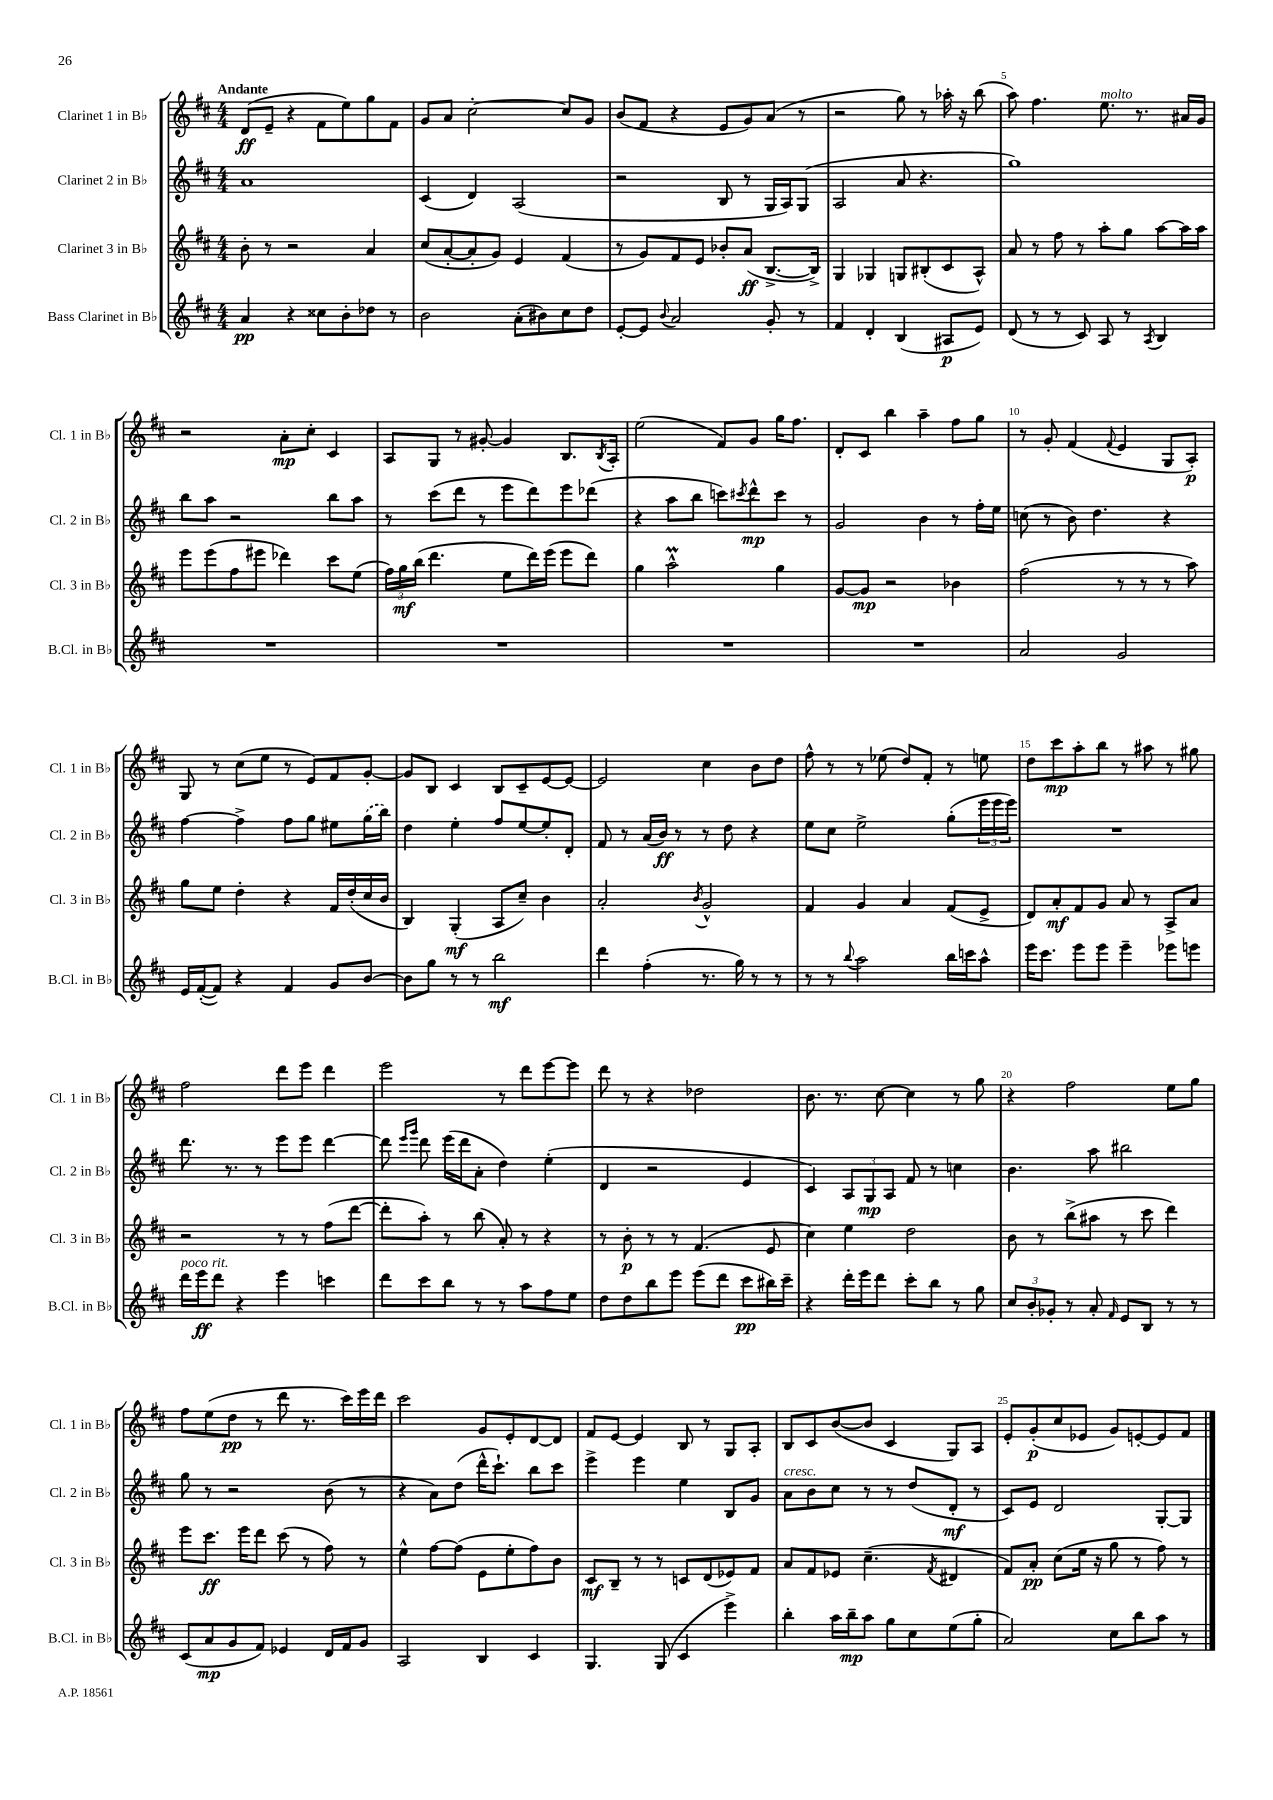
<<
\new StaffGroup <<
\new Staff = "s0" \with { instrumentName = "Clarinet 1 in Bb" shortInstrumentName = "Cl. 1 in Bb" } {
    \clef treble \key d \major \numericTimeSignature \time 4/4 \tempo "Andante"
    d'8\ff( e'8-- r4 fis'8 e''8) g''8 fis'8 |
    g'8 a'8 cis''2~-. cis''8 g'8 |
    b'8( fis'8 r4 e'8 g'8) a'8( r8 |
    r2 g''8) r8 aes''16-. r16 b''8( |
    a''8) fis''4. e''8.^\markup { \italic "molto" } r8. ais'16 g'16 |
    r2 a'8-.\mp cis''8-. cis'4 |
    a8 g8 r8 gis'8~-. gis'4 b8. \acciaccatura { b8 } a16-. |
    e''2( fis'8) g'8 g''16 fis''8. |
    d'8-. cis'8 b''4 a''4-- fis''8 g''8 |
    r8 g'8-. fis'4( \appoggiatura { fis'8 } e'4 g8 a8-.\p) |
    g8 r8 cis''8( e''8 r8 e'8) fis'8 g'8~-. |
    g'8 b8 cis'4 b8 cis'8-- e'8~ e'8~ |
    e'2 cis''4 b'8 d''8 |
    fis''8-^ r8 r8 ees''8( d''8) fis'8-. r8 e''8 |
    d''8 cis'''8\mp a''8-. b''8 r8 ais''8 r8 gis''8 |
    fis''2 d'''8 e'''8 d'''4 |
    e'''2 r8 d'''8 e'''8~ e'''8 |
    d'''8 r8 r4 des''2 |
    b'8. r8. cis''8~ cis''4 r8 g''8 |
    r4 fis''2 e''8 g''8 |
    fis''8 e''8( d''8\pp r8 d'''8 r8. cis'''16) e'''16 d'''16 |
    cis'''2 g'8 e'8-. d'8~ d'8 |
    fis'8 e'8~ e'4 b8 r8 g8 a8-. |
    b8 cis'8 b'8~( b'8 cis'4 g8) a8 |
    e'8-. g'8-.\p( cis''8 ees'8 g'8) e'8~-. e'8 fis'8 \bar "|." |
}
\new Staff = "s1" \with { instrumentName = "Clarinet 2 in Bb" shortInstrumentName = "Cl. 2 in Bb" } {
    \clef treble \key d \major \numericTimeSignature \time 4/4
    a'1 |
    cis'4( d'4) a2( |
    r2 b8 r8 g16 a16) g8( |
    a2 a'8 r4. |
    g''1) |
    b''8 a''8 r2 b''8 a''8 |
    r8 cis'''8( d'''8 r8 e'''8 d'''8) e'''8 des'''8( |
    r4 a''8 b''8 c'''8) \acciaccatura { cis'''8 } d'''8-^\mp cis'''8 r8 |
    g'2 b'4 r8 fis''16-. e''16 |
    c''8( r8 b'8) d''4. r4 |
    fis''4~ fis''4-> fis''8 g''8 eis''8 \once \slurDashed g''16( b''16) |
    d''4 e''4-. fis''8 e''8~ e''8-. d'8-. |
    fis'8 r8 a'16( b'16\ff) r8 r8 d''8 r4 |
    e''8 cis''8 e''2-> g''8-.( \tuplet 3/2 { e'''16 e'''16 e'''16) } |
    R1 |
    d'''8. r8. r8 e'''8 e'''8 d'''4~ |
    d'''8 \grace { e'''16 g'''16 } d'''8 e'''16( d'''16 a'8-. d''4) e''4-.( |
    d'4 r2 e'4 |
    cis'4) \tuplet 3/2 { a8 g8\mp a8 } fis'8 r8 c''4 |
    b'4. a''8 bis''2 |
    g''8 r8 r2 b'8( r8 |
    r4 a'8) d''8( d'''16-^ cis'''8.-!) b''8 cis'''8 |
    e'''4-> e'''4 e''4 b8 g'8 |
    a'8^\markup { \italic "cresc." } b'8 cis''8 r8 r8 d''8( d'8-.\mf r8 |
    cis'8) e'8 d'2 g8~-. g8 \bar "|." |
}
\new Staff = "s2" \with { instrumentName = "Clarinet 3 in Bb" shortInstrumentName = "Cl. 3 in Bb" } {
    \clef treble \key d \major \numericTimeSignature \time 4/4
    b'8-. r8 r2 a'4 |
    cis''8( a'8~-. a'8-. g'8) e'4 fis'4( |
    r8 g'8) fis'8 e'8 bes'8-. a'8\ff( b8.~-> b16->) |
    g4 ges4 g8 bis8-.( cis'8 a8-^) |
    a'8 r8 fis''8 r8 a''8-. g''8 a''8~ a''16 a''16 |
    e'''8 e'''8( fis''8 eis'''8 des'''4) cis'''8 e''8( |
    \tuplet 3/2 { fis''16) g''16\mf b''16( } d'''4. e''8 d'''16) e'''16( e'''8 d'''8) |
    g''4 a''2-^\prall g''4 |
    g'8~ g'8\mp r2 bes'4 |
    fis''2( r8 r8 r8 a''8) |
    g''8 e''8 d''4-. r4 fis'16 d''16-.( cis''16 b'16 |
    b4) g4-.\mf( a8 cis''8--) b'4 |
    a'2-. \acciaccatura { b'8 } g'2-^ |
    fis'4 g'4 a'4 fis'8( e'8-> |
    d'8) a'8-.\mf fis'8 g'8 a'8 r8 a8-> a'8 |
    r2 r8 r8 fis''8( d'''8~ |
    d'''8-. a''8-.) r8 b''8( a'8-.) r8 r4 |
    r8 b'8-.\p r8 r8 fis'4.( e'8 |
    cis''4) e''4 d''2 |
    b'8 r8 b''8->( ais''8 r8 cis'''8 d'''4) |
    e'''8 cis'''8.\ff e'''16 d'''8 cis'''8( r8 fis''8) r8 |
    e''4-^ fis''8~ fis''8( e'8 e''8-. fis''8) b'8 |
    cis'8\mf b8-- r8 r8 c'8 d'8( ees'8) fis'8 |
    a'8 fis'8 ees'8 cis''4.--( \acciaccatura { fis'8 } dis'4 |
    fis'8) a'8-.\pp cis''8( e''16 r16 g''8 r8 fis''8) r8 \bar "|." |
}
\new Staff = "s3" \with { instrumentName = "Bass Clarinet in Bb" shortInstrumentName = "B.Cl. in Bb" } {
    \clef treble \key d \major \numericTimeSignature \time 4/4
    a'4\pp r4 cisis''8 b'8-. des''8 r8 |
    b'2 a'8-.( bis'8) cis''8 d''8 |
    e'8~-. e'8 \appoggiatura { b'8 } a'2 g'8-. r8 |
    fis'4 d'4-. b4( ais8\p e'8) |
    d'8( r8 r8 cis'8) a8 r8 \acciaccatura { a8 } b4 |
    R1 |
    R1 |
    R1 |
    R1 |
    a'2 g'2 |
    e'16 fis'16~-.( fis'8) r4 fis'4 g'8 b'8~ |
    b'8 g''8 r8 r8 b''2\mf |
    d'''4 fis''4-.( r8. g''16) r8 r8 |
    r8 r8 \appoggiatura { b''8 } a''2 b''16 c'''16 a''8-^ |
    e'''16 cis'''8. e'''8 e'''8 e'''4-- ees'''8 e'''8 |
    d'''16^\markup { \italic "poco rit." } e'''16\ff d'''8 r4 e'''4 c'''4 |
    d'''8 cis'''8 b''8 r8 r8 a''8 fis''8 e''8 |
    d''8 d''8 b''8 e'''8 e'''8( d'''8 cis'''8\pp bis''16) cis'''16-- |
    r4 d'''16-. e'''16 d'''8 cis'''8-. b''8 r8 g''8 |
    \tuplet 3/2 { cis''8 b'8-. ges'8-. } r8 a'8-. \grace { fis'16 } e'8 b8 r8 r8 |
    cis'8( a'8\mp g'8 fis'8) ees'4 d'16 fis'16 g'8 |
    a2 b4 cis'4 |
    g4. g8( cis'4 e'''4->) |
    b''4-. a''16 b''16--\mp a''8 g''8 cis''8 e''8( g''8-. |
    a'2) cis''8 b''8 a''8 r8 \bar "|." |
}
>>
>>
\layout { \context { \Score \override BarNumber.break-visibility = ##(#f #t #t) barNumberVisibility = #(every-nth-bar-number-visible 5) } }
